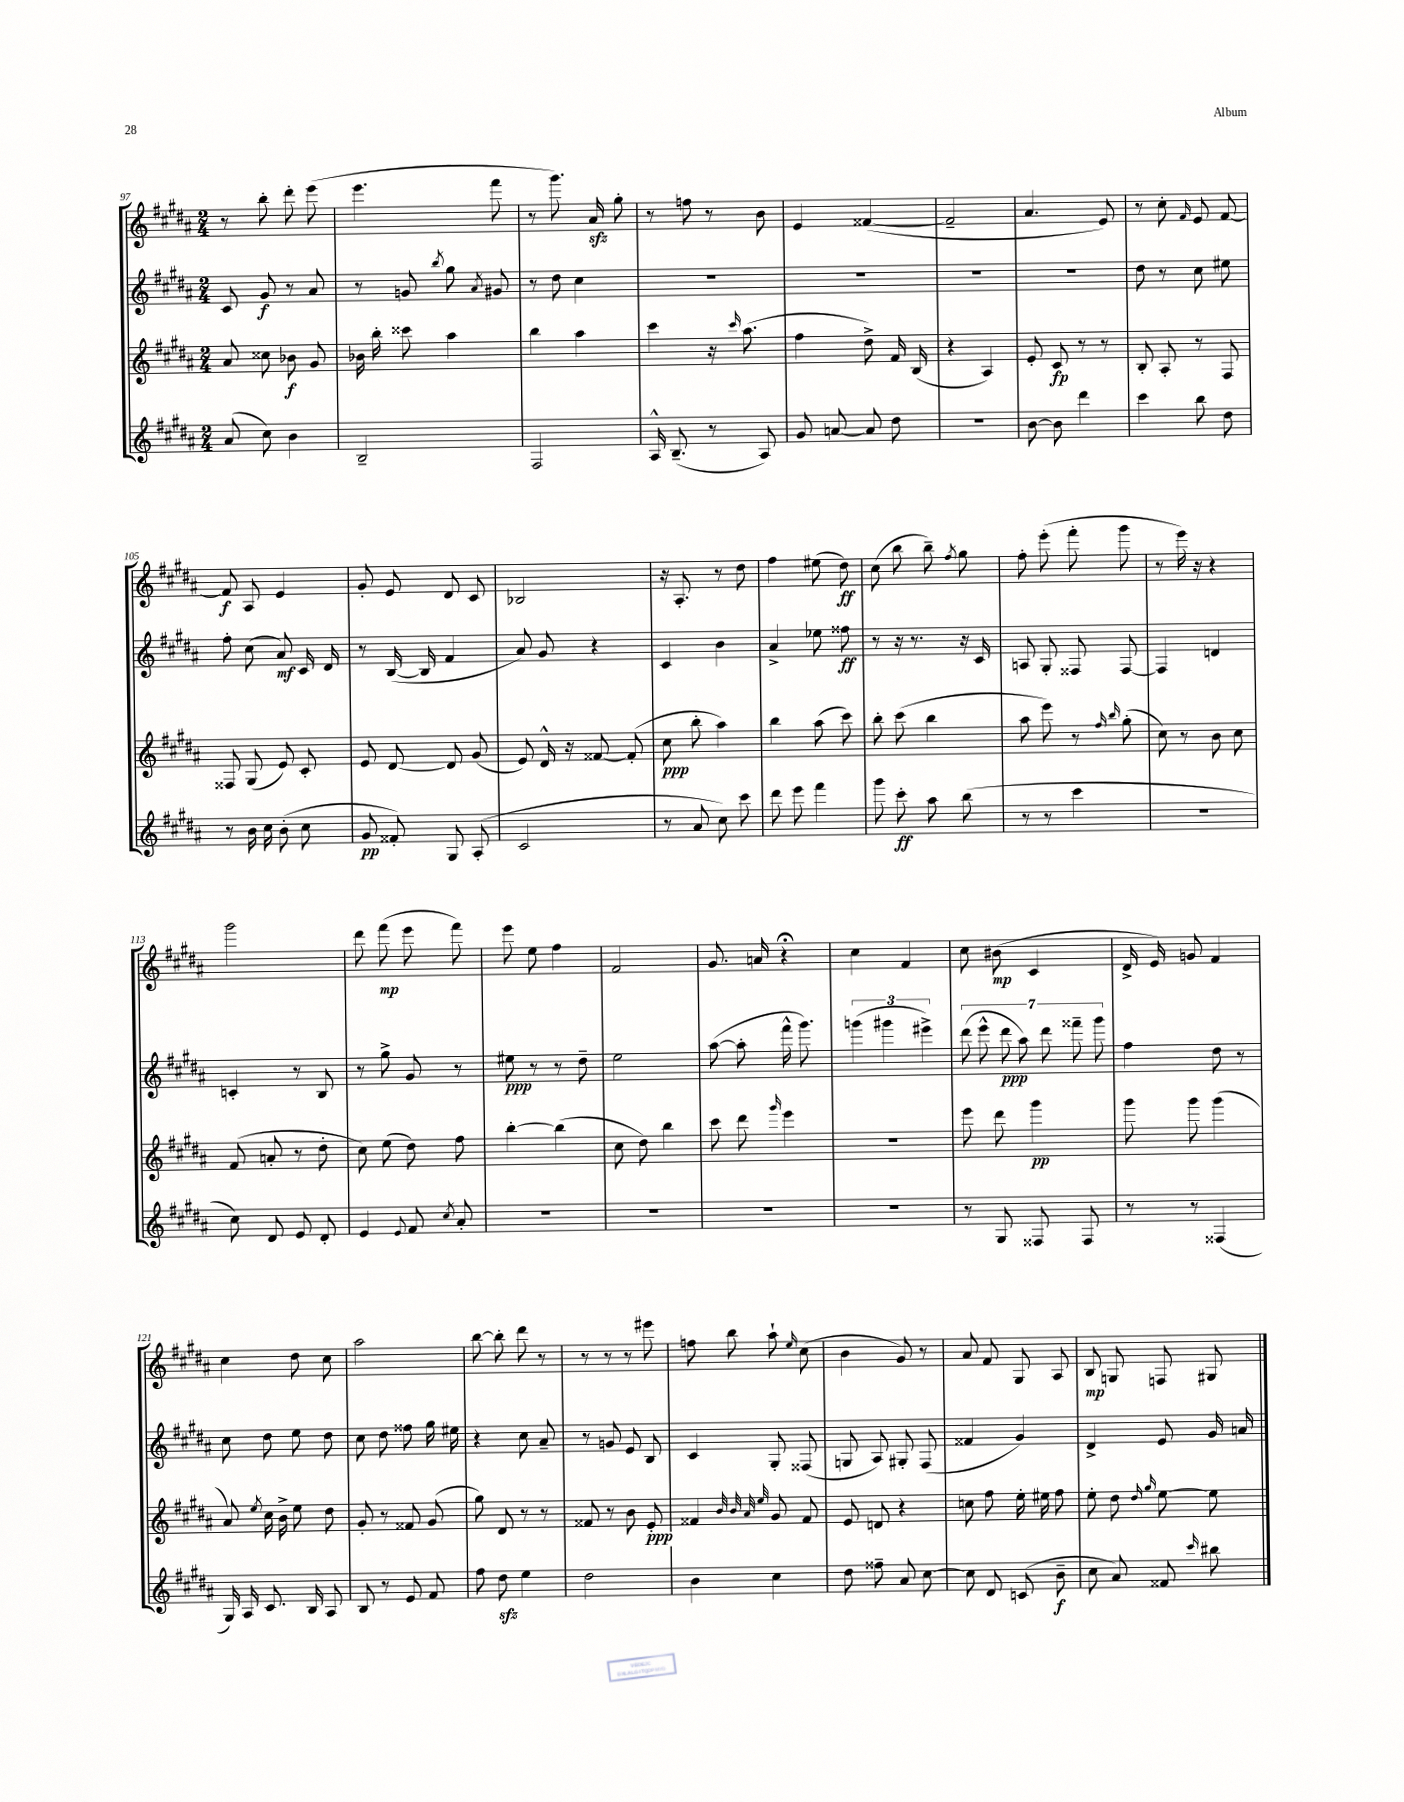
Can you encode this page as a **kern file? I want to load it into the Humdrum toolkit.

**kern	**kern	**kern	**kern
*staff4	*staff3	*staff2	*staff1
*clefG2	*clefG2	*clefG2	*clefG2
*k[f#c#g#d#a#]	*k[f#c#g#d#a#]	*k[f#c#g#d#a#]	*k[f#c#g#d#a#]
*M2/4	*M2/4	*M2/4	*M2/4
(8a#	8a#	8c#	8r
8cc#)	8cc##	8g#	8bb'
4b	8b-	8r	8ddd#'
.	8g#	8a#	(8eee
=	=	=	=
2B~	16b-	8r	4.eee
.	16bb'	.	.
.	8ccc##	8g	.
.	.	8qbb	.
.	4aa#	8gg#	.
.	.	8qa#	.
.	.	8g#	8fff#
=	=	=	=
2F#	4bb	8r	8r
.	.	8dd#	8.ggg#)
.	4aa#	4cc#	.
.	.	.	16a#
.	.	.	8gg#'
=	=	=	=
16A#^^	4ccc#	2r	8r
(8.B~	.	.	.
.	.	.	8ff
8r	16r	.	8r
.	16qqccc#	.	.
.	(8.aa#	.	.
8A#)	.	.	8b
=	=	=	=
8g#	4ff#	2r	4e
[8a	.	.	.
8a]	8dd#^)	.	([4f##
8dd#	16f#	.	.
.	(16B	.	.
=	=	=	=
2r	4r	2r	2f##~]
.	4A#)	.	.
=	=	=	=
[8b	8e'	2r	4.a#
8b]	8c#	.	.
4ddd#	8r	.	.
.	8r	.	8e)
=	=	=	=
4ccc#	8B'	8dd#	8r
.	8A#'	8r	8cc#'
.	.	.	16qqf#
8bb	8r	8cc#	8e
8dd#	8F#	8ee#	[8f#
=	=	=	=
8r	8F##	8ff#'	8f#]
16b	(8G#	(8cc#	8A#
16cc#	.	.	.
(8b'	8e)	8a#)	4e
8cc#	8c#'	16c#	.
.	.	16d#	.
=	=	=	=
8g#	8e	8r	8g#'
8f##')	[8d#	([16B	8e
.	.	16B]	.
8G#	8d#]	4f#	8d#
(8A#'	(8g#	.	8c#
=	=	=	=
2c#	8e)	8a#)	2B-
.	16d#^^	8g#	.
.	16r	.	.
.	[8f##	4r	.
.	(8f##']	.	.
=	=	=	=
8r	8cc#	4c#	16r
.	.	.	8.A#'
8a#	8bb'	.	.
8cc#)	4aa#)	4b	8r
8ccc#	.	.	8dd#
=	=	=	=
8ddd#	4bb	4a#^	4ff#
8eee	.	.	.
4fff#	(8aa#	8ee-	(8ee#
.	8ccc#)	8ff##	8dd#)
=	=	=	=
8ggg#	8bb'	8r	(8cc#
8ccc#'	(8ccc#	16r	8bb
.	.	8.r	.
8aa#	4bb	.	8bb~)
.	.	.	8qff#
(8bb	.	16r	8gg#
.	.	16c#	.
=	=	=	=
8r	8aa#	8A	8ff#'
8r	8eee)	8G#'	(8eee'
4ccc#	8r	8F##	8fff#'
.	16qqff#	.	.
.	16qqbb	.	.
.	(8gg#'	[8F##	8ggg#
=	=	=	=
2r	8cc#)	4F##]	8r
.	8r	.	16eee)
.	.	.	16r
.	8b	4d	4r
.	8cc#	.	.
=	=	=	=
8cc#)	(8f#	4c'	2ggg#
8d#	8a'	.	.
8e	8r	8r	.
8d#'	8dd#'	8B	.
=	=	=	=
4e	8cc#)	8r	8ddd#
.	(8ee	8gg#^	(8fff#
8qqe	.	.	.
8f#	8dd#)	8g#	8eee
8qcc#	.	.	.
8a#'	8ff#	8r	8fff#)
=	=	=	=
2r	[4bb'	8ee#	8eee
.	.	8r	8ee
.	(4bb]	8r	4ff#
.	.	8dd#~	.
=	=	=	=
2r	8cc#	2ee	2f#
.	8dd#)	.	.
.	4bb	.	.
=	=	=	=
2r	8ccc#	([8aa#	8.g#
.	8ddd#	8aa#']	.
.	.	.	16a
.	16qqggg#	.	.
.	4eee	16fff#^^	4r;
.	.	8.ggg#)	.
=	=	=	=
2r	2r	(6ggg	4cc#
.	.	6ggg#	.
.	.	.	4f#
.	.	6eee#^)	.
=	=	=	=
8r	8eee	(14ddd#	8cc#
.	.	14eee^^	.
8G#	8ddd#	.	(8b#
.	.	14ddd#	.
.	.	14aa#)	.
8F##	4ggg#	.	4c#
.	.	14ddd#	.
.	.	14fff##~	.
8F##	.	.	.
.	.	14ggg#	.
=	=	=	=
8r	8ggg#	4ff#	16d#^
.	.	.	16e)
8r	8ggg#	.	8g
(4F##	(4ggg#	8dd#	4f#
.	.	8r	.
=	=	=	=
16G#)	8a#)	8cc#	4cc#
16A#	.	.	.
.	8qee	.	.
8.c#	16cc#	8dd#	.
.	16b^	.	.
.	8ee	8ee	8dd#
16B	.	.	.
8A#	8dd#	8dd#	8cc#
=	=	=	=
8B	8g#'	8cc#	2aa#
8r	8r	8dd#	.
8e	8f##	8ff##	.
8f#	(8g#	16gg#	.
.	.	16ee#	.
=	=	=	=
8ff#	8gg#)	4r	[8bb
8dd#	8d#	.	8bb']
4ee	8r	8cc#	8ddd#
.	8r	8a#~	8r
=	=	=	=
2dd#	8f##	8r	8r
.	8r	8g	8r
.	8b	8e	8r
.	8e'	8B	8eee#
=	=	=	=
4b	4f##	4c#	8ff
.	.	.	8bb
.	32qqb	.	.
.	32qqb	.	.
.	32qqa#	.	.
.	32qqee	.	.
4cc#	8g#	8G#'	8aa#`
.	.	.	16qqee
.	8f##	(8F##	(8cc#
=	=	=	=
8dd#	8e	8G	4b
8ff##~	8d	8A#)	.
8a#	4r	8G#'	8g#)
[8cc#	.	(8F#	8r
=	=	=	=
8cc#]	8cc	4f##	8a#
8d#	8ff#	.	8f#
(8c	16ee'	4g#)	8G#
.	16ee#	.	.
8b~	8ff#	.	8A#
=	=	=	=
8cc#	8ee'	4d#^	8B
8a#)	8dd#	.	8G
.	16qqdd#	.	.
.	16qqgg#	.	.
8f##	[8ee	8e	8F
16qqccc#	.	.	.
8bb#	8ee]	16g#	8G#
.	.	16a	.
==	==	==	==
*-	*-	*-	*-
